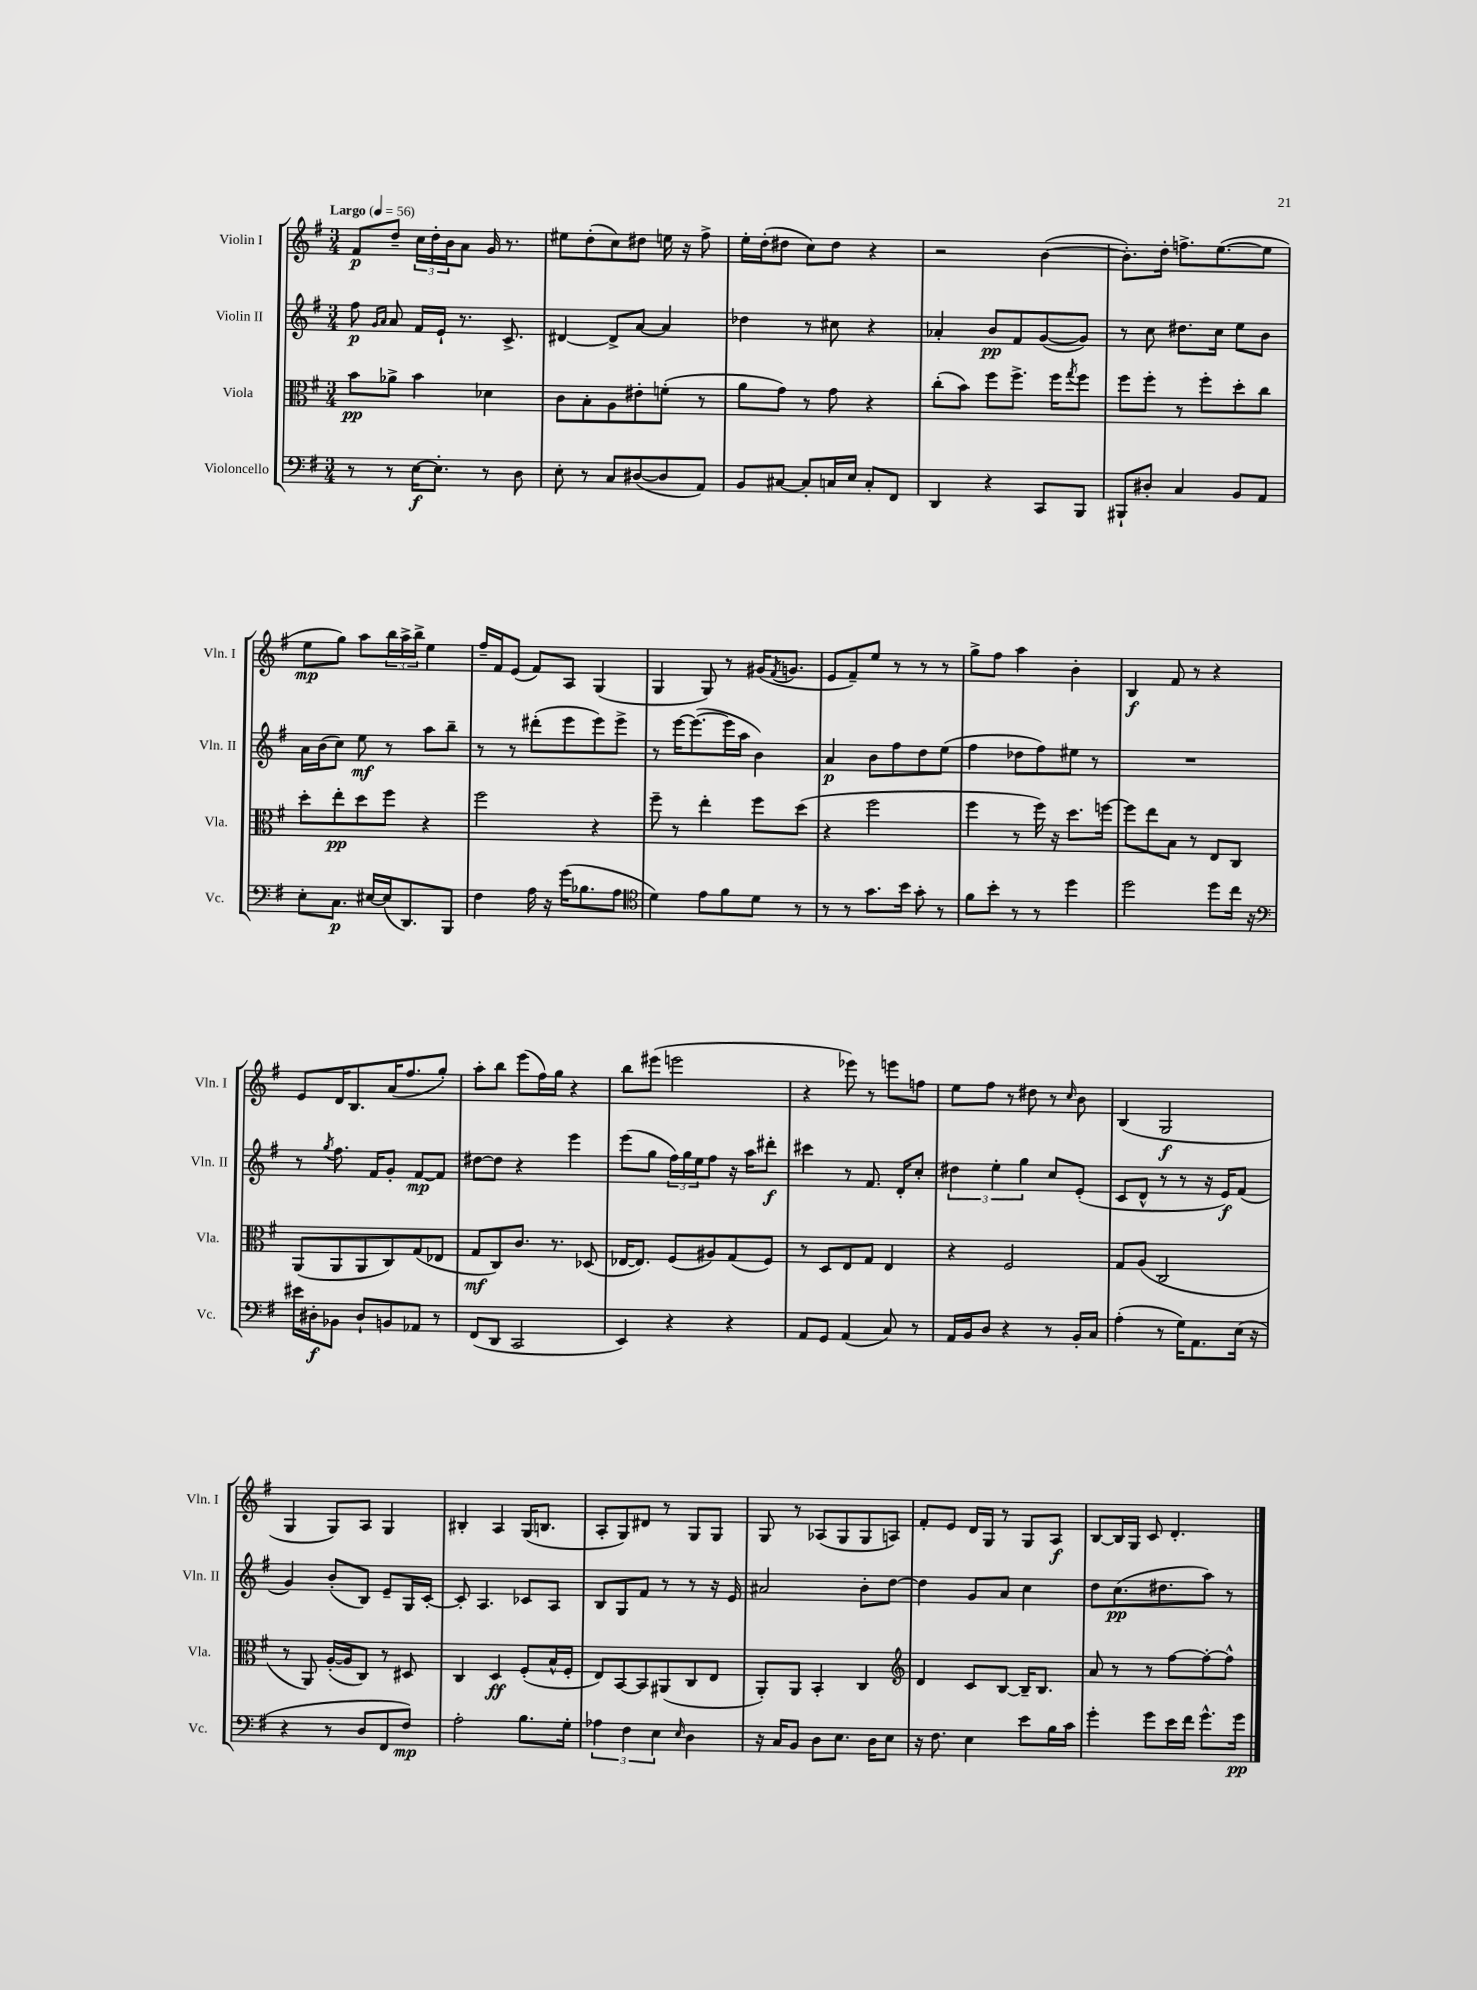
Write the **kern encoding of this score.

**kern	**dynam	**kern	**dynam	**kern	**dynam	**kern	**dynam
*part4	*part4	*part3	*part3	*part2	*part2	*part1	*part1
*staff4	*staff4	*staff3	*staff3	*staff2	*staff2	*staff1	*staff1
*I"Violoncello	*	*I"Viola	*	*I"Violin II	*	*I"Violin I	*
*I'Vc.	*	*I'Vla.	*	*I'Vln. II	*	*I'Vln. I	*
*clefF4	*	*clefC3	*	*clefG2	*	*clefG2	*
*k[f#]	*	*k[f#]	*	*k[f#]	*	*k[f#]	*
*M3/4	*	*M3/4	*	*M3/4	*	*M3/4	*
*MM56	*	*MM56	*	*MM56	*	*MM56	*
=1	=1	=1	=1	=1	=1	=1	=1
!	!	!	!	!	!	!LO:TX:a:B:t=Largo	!
8r	.	8b\L	pp	8ff#\	p	8f#/L	p
.	.	.	.	16qqg/LL	.	.	.
.	.	.	.	16qqa/JJ	.	.	.
8r	.	8a-X^\J	.	8a/	.	8dd~/J	.
[16E\KL	f	4b\	.	16f#/LL	.	24cc\LL	.
.	.	.	.	.	.	24dd'\	.
8.E'\J]	.	.	.	16e`/JJ	.	.	.
.	.	.	.	.	.	24b\J	.
.	.	.	.	8.r	.	8a\J	.
8r	.	4d-X\	.	.	.	16g/	.
.	.	.	.	8.c^/	.	8.r	.
8D\	.	.	.	.	.	.	.
=2	=2	=2	=2	=2	=2	=2	=2
8E'\	.	8c\L	.	[4d#X/	.	8ee#X\L	.
8r	.	8B'\	.	.	.	(8dd'\	.
8C/L	.	8A\	.	8d#^/L]	.	8cc\)	.
([8D#X/	.	8e#X'\	.	[8a/J	.	8dd#X\J	.
8D#/]	.	(8fn'\J	.	4a/]	.	16een\	.
.	.	.	.	.	.	16r	.
8AA/J)	.	8r	.	.	.	8ff#^\	.
=3	=3	=3	=3	=3	=3	=3	=3
8BB/L	.	8a\L	.	4dd-X\	.	16ee'\LL	.
.	.	.	.	.	.	(16dd'\J	.
[8C#X/J	.	8g\J)	.	.	.	8dd#X\J	.
8C#'/L]	.	8r	.	8r	.	8cc\L)	.
16Cn/L	.	8g\	.	8cc#X\	.	8dd#\J	.
16E/JJ	.	.	.	.	.	.	.
8C'/L	.	4r	.	4r	.	4r	.
8FF#/J	.	.	.	.	.	.	.
=4	=4	=4	=4	=4	=4	=4	=4
4DD/	.	(8cc'\L	.	4a-X'/	.	2r	.
.	.	8b\J)	.	.	.	.	.
4r	.	8ff#\L	.	8b/L	pp	.	.
.	.	8.ff#^\J	.	8f#/	.	.	.
8CC/L	.	.	.	([8g/	.	([4b\	.
.	.	16ff#\KL	.	.	.	.	.
.	.	8qgg/	.	.	.	.	.
8BBB/J	.	8ff#\J	.	8g/J])	.	.	.
=5	=5	=5	=5	=5	=5	=5	=5
8BBB#X`/L	.	8ff#\L	.	8r	.	8.b'\L])	.
8D#X'/J	.	8ff#'\J	.	8cc\	.	.	.
.	.	.	.	.	.	16dd'\Jk	.
4C/	.	8r	.	8.dd#X\L	.	8.ffn^\L	.
.	.	8ff#'\L	.	.	.	.	.
.	.	.	.	16cc\Jk	.	([8.ee\	.
8BB/L	.	8dd'\	.	8ee\L	.	.	.
8AA/J	.	8cc\J	.	8b\J	.	8ee\J]	.
!!LO:LB:g=z
=6	=6	=6	=6	=6	=6	=6	=6
8E'\L	.	8dd'\L	.	16a\LL	.	8ee\L	mp
.	.	.	.	(16b\J	.	.	.
8.C\J	p	8ee'\	pp	8cc\J)	.	8gg\J)	.
.	.	8dd\	.	8ee\	mf	8aa\L	.
[16E#X/LL	.	.	.	.	.	.	.
(16E#/J]	.	8ff#\J	.	8r	.	24bb\L	.
.	.	.	.	.	.	24aa^\	.
8.DD/)	.	.	.	.	.	.	.
.	.	.	.	.	.	24bb^\JJ	.
.	.	4r	.	8aa\L	.	4ee\	.
8BBB/J	.	.	.	8bb~\J	.	.	.
=7	=7	=7	=7	=7	=7	=7	=7
4F#\	.	2ff#\	.	8r	.	16ff#~/LL	.
.	.	.	.	.	.	16f#/J	.
.	.	.	.	8r	.	(8e/J	.
16A\	.	.	.	(8ddd#X'\L	.	8f#/L)	.
16r	.	.	.	.	.	.	.
(16g\KL	.	.	.	8eee\	.	8A/J	.
8.B-X\	.	.	.	.	.	.	.
.	.	4r	.	8eee\)	.	(4G/	.
8A\J	.	.	.	8eee^\J	.	.	.
=8	=8	=8	=8	=8	=8	=8	=8
*clefC4	*	*	*	*	*	*	*
4d\)	.	8ff#~\	.	8r	.	4G/	.
.	.	8r	.	[16eee\KL	.	.	.
.	.	.	.	(8.eee\_	.	.	.
8e\L	.	4ee'\	.	.	.	8G/)	.
8f#\	.	.	.	16eee\L]	.	8r	.
.	.	.	.	16aa\JJ	.	.	.
8d\J	.	8ff#\L	.	4b\)	.	(16g#X/KL	.
.	.	.	.	.	.	8qf#/	.
.	.	.	.	.	.	8.gn/J	.
8r	.	(8dd\J	.	.	.	.	.
=9	=9	=9	=9	=9	=9	=9	=9
8r	.	4r	.	4a/	p	8e/L	.
8r	.	.	.	.	.	8f#~/)	.
8.g\L	.	2ff#\	.	8b\L	.	8ee/J	.
.	.	.	.	8ff#\	.	8r	.
16b\Jk	.	.	.	.	.	.	.
8g'\	.	.	.	8dd\	.	8r	.
8r	.	.	.	(8ee\J	.	8r	.
=10	=10	=10	=10	=10	=10	=10	=10
8f#\L	.	4ff#\	.	4ff#\	.	8gg^\L	.
8b'\J	.	.	.	.	.	8ff#\J	.
8r	.	8r	.	8dd-X\L	.	4aa\	.
8r	.	16ff#\)	.	8ff#\)	.	.	.
.	.	16r	.	.	.	.	.
4dd\	.	8.dd\L	.	8ee#X\J	.	4b'\	.
.	.	.	.	8r	.	.	.
.	.	[16ffn\Jk	.	.	.	.	.
=11	=11	=11	=11	=11	=11	=11	=11
2dd\	.	8ff\L]	.	2.r	.	4B/	f
.	.	8ee\	.	.	.	.	.
.	.	8B\J	.	.	.	8f#/	.
.	.	8r	.	.	.	8r	.
8dd\L	.	8E/L	.	.	.	4r	.
16cc\Jk	.	8C/J	.	.	.	.	.
16r	.	.	.	.	.	.	.
!!LO:LB:g=z
=12	=12	=12	=12	=12	=12	=12	=12
*clefF4	*	*	*	*	*	*	*
16e#X\LL	.	(8AA/L	.	8r	.	8e/L	.
16D#X'\J	f	.	.	.	.	.	.
.	.	.	.	8qgg/	.	.	.
8BB-X\J	.	8AA/	.	8.ff#\	.	16d/K	.
.	.	.	.	.	.	8.B/	.
8D#`/L	.	8AA/	.	.	.	.	.
.	.	.	.	16f#/KL	.	.	.
8BBn/	.	8C/)	.	8g'/J	.	(16a/K	.
.	.	.	.	.	.	8.ff#/	.
8AA-X/J	.	(8G/	.	[8f#/L	mp	.	.
8r	.	8E-X/J	.	8f#/J]	.	8gg'/J)	.
=13	=13	=13	=13	=13	=13	=13	=13
(8FF#/L	.	8G/L	mf	[8dd#X\L	.	8aa'\L	.
8DD/J	.	8C/)	.	8dd#\J]	.	8bb\J	.
2CC/	.	8.c/J	.	4r	.	(8eee\L	.
.	.	.	.	.	.	16ff#\L)	.
.	.	8.r	.	.	.	16gg\JJ	.
.	.	.	.	4eee\	.	4r	.
.	.	(8D-X/	.	.	.	.	.
=14	=14	=14	=14	=14	=14	=14	=14
4EE/)	.	[16E-X/KL	.	(8eee\L	.	8bb\L	.
.	.	8.E-/J])	.	.	.	.	.
.	.	.	.	8gg\J	.	(8eee#X\J	.
4r	.	(8F#/L	.	24ff#\LL)	.	2eeen\	.
.	.	.	.	24gg\	.	.	.
.	.	.	.	24ee\J	.	.	.
.	.	8A#X/)	.	8ff#\J	.	.	.
4r	.	(8G/	.	16r	.	.	.
.	.	.	.	16aa\KL	.	.	.
.	.	8F#/J)	.	8ddd#X'\J	f	.	.
=15	=15	=15	=15	=15	=15	=15	=15
8AA/L	.	8r	.	4ccc#X\	.	4r	.
8GG/J	.	8D/L	.	.	.	.	.
(4AA/	.	8E/	.	8r	.	8eee-X\)	.
.	.	8G/J	.	8.f#/	.	8r	.
8C/)	.	4E/	.	.	.	8eeen\L	.
.	.	.	.	16d'/KL	.	.	.
8r	.	.	.	8cc'/J	.	8ffn\J	.
=16	=16	=16	=16	=16	=16	=16	=16
16AA/LL	.	4r	.	6dd#X\	.	8ee\L	.
16BB/J	.	.	.	.	.	.	.
8D/J	.	.	.	.	.	8ff#\J	.
.	.	.	.	6ee'\	.	.	.
4r	.	2F#/	.	.	.	8r	.
.	.	.	.	6gg\	.	.	.
.	.	.	.	.	.	8dd#X\	.
8r	.	.	.	8cc/L	.	8r	.
.	.	.	.	.	.	16qqcc/	.
16BB'/LL	.	.	.	(8e'/J	.	8b\	.
16C/JJ	.	.	.	.	.	.	.
=17	=17	=17	=17	=17	=17	=17	=17
(4A'\	.	8G/L	.	8c/L	.	(4B/	.
.	.	(8A/J	.	8d^^/J	.	.	.
8r	.	2C/	.	8r	.	2G/	f
16G\KL)	.	.	.	8r	.	.	.
8.AA\	.	.	.	.	.	.	.
.	.	.	.	16r	.	.	.
.	.	.	.	16e/KL)	f	.	.
(16E\Jk	.	.	.	(8f#/J	.	.	.
16r	.	.	.	.	.	.	.
!!LO:LB:g=z
=18	=18	=18	=18	=18	=18	=18	=18
4r	.	8r	.	4g/)	.	4G/	.
.	.	8AA/)	.	.	.	.	.
8r	.	([16A'/LL	.	(8b'/L	.	8G/L)	.
.	.	16A/J]	.	.	.	.	.
8D/L	.	8C/J)	.	8B/J)	.	8A/J	.
8FF#/	.	8r	.	8e~/L	.	4G/	.
8F#/J)	mp	8D#X/	.	16G/L	.	.	.
.	.	.	.	[16c'/JJ	.	.	.
=19	=19	=19	=19	=19	=19	=19	=19
2A'\	.	4C/	.	8c'/]	.	4B#X'/	.
.	.	.	.	4.A/	.	.	.
.	.	4D/	ff	.	.	4A/	.
8.B\L	.	(8F#'/L	.	8c-X/L	.	(16G/KL	.
.	.	.	.	.	.	8.Bn/J	.
.	.	16B^^/L	.	8A/J	.	.	.
16G'\Jk	.	16F#'/JJ	.	.	.	.	.
=20	=20	=20	=20	=20	=20	=20	=20
6A-X\	.	8E/L)	.	8B/L	.	8A'/L	.
.	.	[8BB/	.	8G/	.	8G/)	.
6F#\	.	.	.	.	.	.	.
.	.	8BB/]	.	8f#/J	.	8d#X/J	.
6E\	.	.	.	.	.	.	.
.	.	(8AA#X/	.	8r	.	8r	.
16qqE/	.	.	.	.	.	.	.
4D\	.	8C/	.	8r	.	8G/L	.
.	.	8E/J	.	16r	.	8G/J	.
.	.	.	.	16e/	.	.	.
=21	=21	=21	=21	=21	=21	=21	=21
16r	.	8AA'/L)	.	2a#X/	.	8G/	.
16C/KL	.	.	.	.	.	.	.
8BB/J	.	8AA/J	.	.	.	8r	.
8D\L	.	4BB'/	.	.	.	(8A-X/L	.
8.E\J	.	.	.	.	.	8G/	.
.	.	4C/	.	8b'\L	.	8G/	.
16D\KL	.	.	.	.	.	.	.
8E\J	.	.	.	[8dd\J	.	8An/J)	.
=22	=22	=22	=22	=22	=22	=22	=22
*	*	*clefG2	*	*	*	*	*
16r	.	4d/	.	4dd\]	.	8f#'/L	.
8.F#\	.	.	.	.	.	.	.
.	.	.	.	.	.	8e/J	.
4E\	.	8c/L	.	8g/L	.	16d/LL	.
.	.	.	.	.	.	16G/JJ	.
.	.	[8B/J	.	8a/J	.	8r	.
8e\L	.	16B~/KL]	.	4cc\	.	8G/L	.
.	.	8.B/J	.	.	.	.	.
16B\L	.	.	.	.	.	8A/J	f
16c\JJ	.	.	.	.	.	.	.
=23	=23	=23	=23	=23	=23	=23	=23
4g'\	.	8a/	.	8dd\L	.	[8B/L	.
.	.	8r	.	(8.cc\	pp	16B/L]	.
.	.	.	.	.	.	16G/JJ	.
8g\L	.	8r	.	.	.	8c/	.
.	.	.	.	8.dd#X\	.	.	.
16e\L	.	[8ff#\L	.	.	.	4.d'/	.
16f#\JJ	.	.	.	.	.	.	.
8.g^^\L	.	8ff#'\_	.	8aa\J)	.	.	.
.	.	8ff#^^\J]	.	8r	.	.	.
16g\Jk	pp	.	.	.	.	.	.
==	==	==	==	==	==	==	==
*-	*-	*-	*-	*-	*-	*-	*-
